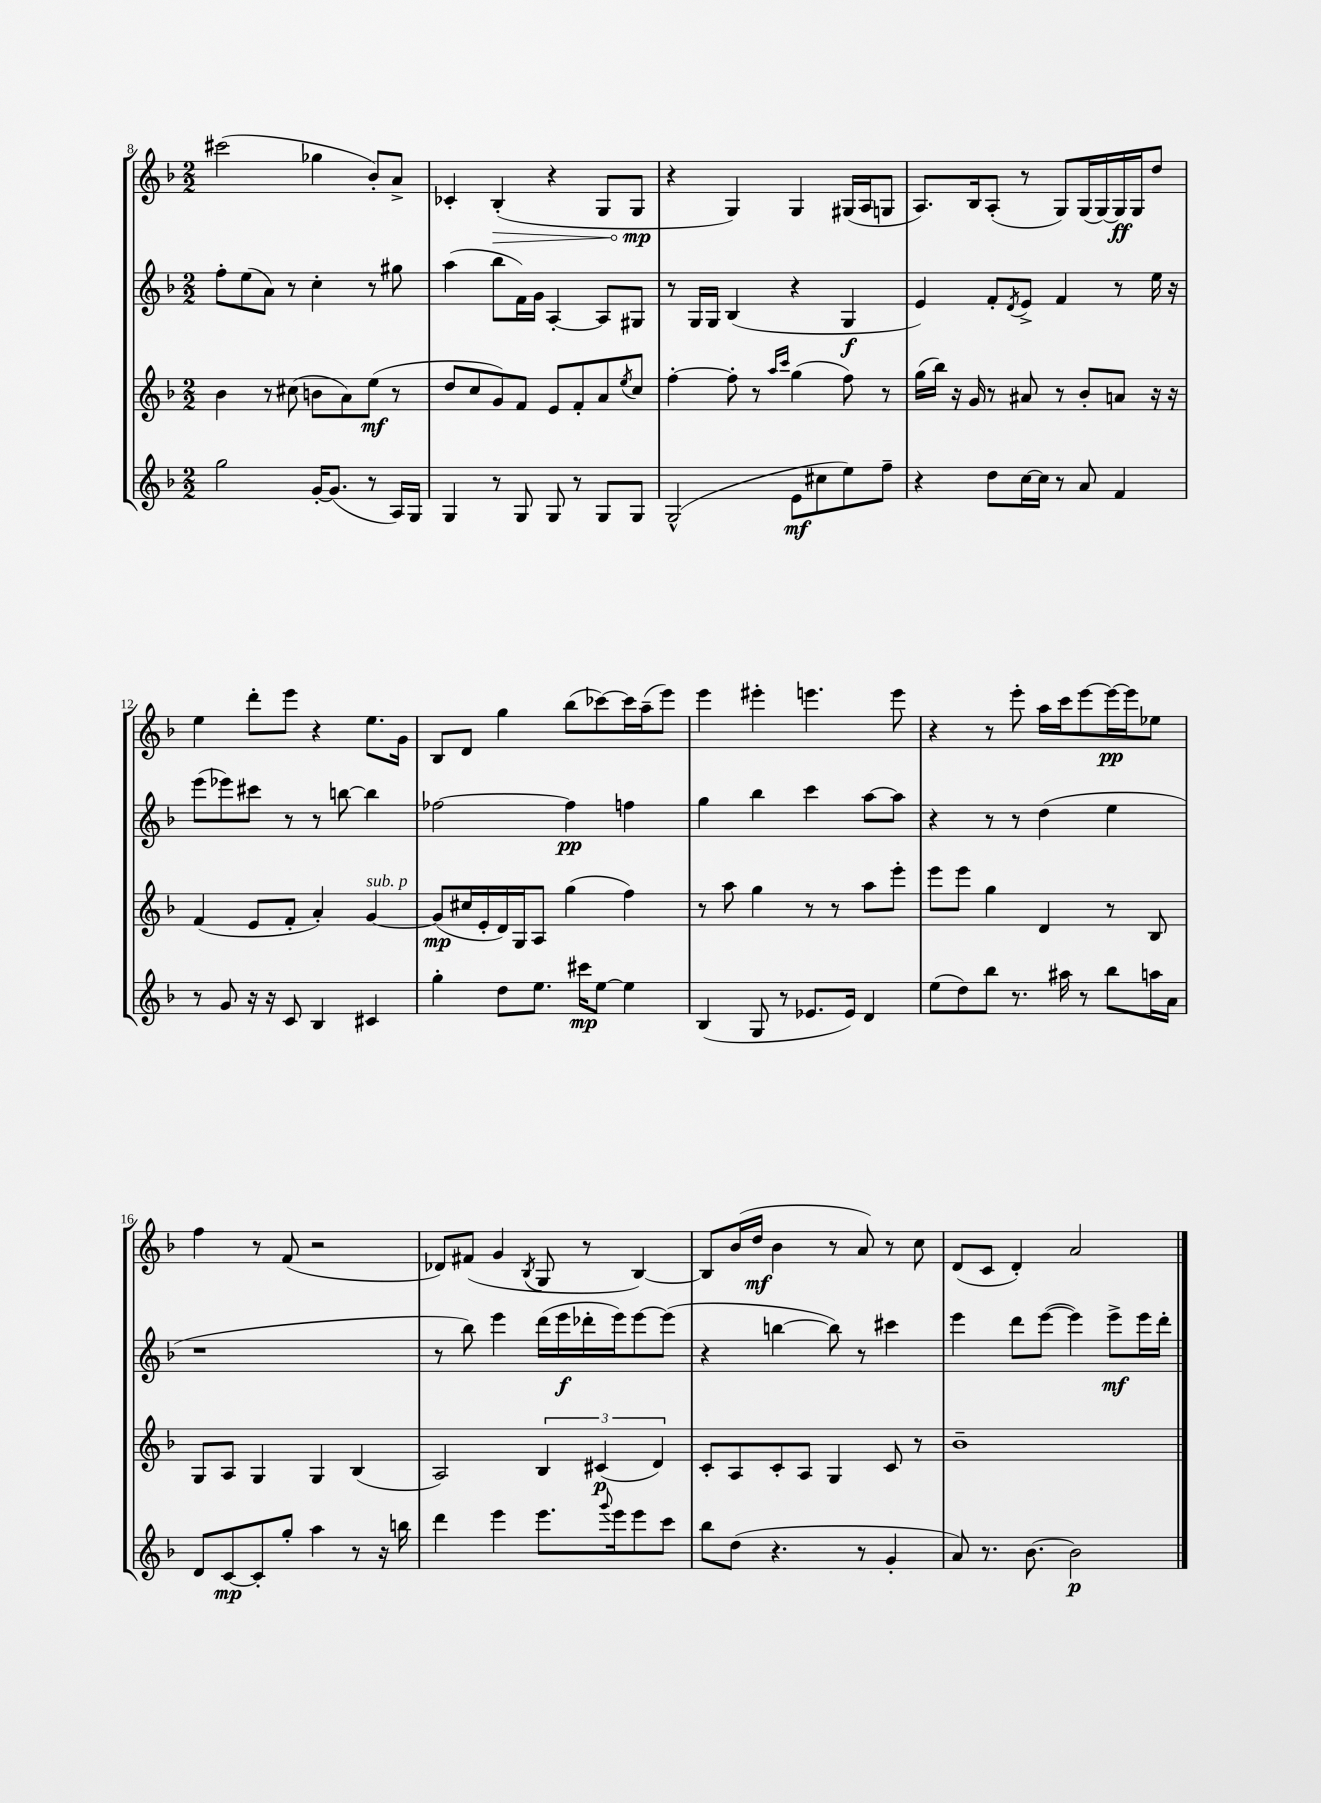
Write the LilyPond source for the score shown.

<<
\new StaffGroup <<
\new Staff = "s0" {
    \clef treble \key f \major \numericTimeSignature \time 2/2
    cis'''2( ges''4 bes'8-.) a'8-> |
    ces'4-. \once \override Hairpin.circled-tip = ##t bes4-.\>( r4 g8 g8\mp\! |
    r4 g4) g4 gis16( a16 g8 |
    a8.) bes16 a8-.( r8 g8) g16( g16~) g16\ff g16 d''8 |
    e''4 d'''8-. e'''8 r4 e''8. g'16 |
    bes8 d'8 g''4 bes''8( ces'''8~) ces'''16 a''16--( e'''8) |
    e'''4 eis'''4-. e'''4. e'''8 |
    r4 r8 e'''8-. a''16 c'''16 e'''8~ e'''16~\pp e'''16 ees''8 |
    f''4 r8 f'8( r2 |
    des'8) fis'8( g'4 \acciaccatura { bes8 } g8 r8 bes4~) |
    bes8 bes'16( d''16\mf bes'4 r8 a'8) r8 c''8 |
    d'8( c'8 d'4-.) a'2 \bar "|." |
}
\new Staff = "s1" {
    \clef treble \key f \major \numericTimeSignature \time 2/2
    f''8-. e''8( a'8) r8 c''4-. r8 gis''8 |
    a''4( bes''8 f'16) g'16 a4~-. a8 gis8 |
    r8 g16 g16 bes4( r4 g4\f |
    e'4) f'8-. \acciaccatura { d'8 } e'8-> f'4 r8 e''16 r16 |
    e'''8( ees'''8) cis'''8 r8 r8 b''8~ b''4 |
    fes''2~ fes''4\pp f''4 |
    g''4 bes''4 c'''4 a''8~ a''8 |
    r4 r8 r8 d''4( e''4 |
    r1 |
    r8 bes''8) e'''4 d'''16( e'''16\f des'''16-. e'''16) e'''8~ e'''8( |
    r4 b''4~ b''8) r8 cis'''4 |
    e'''4 d'''8 e'''8~( e'''4) e'''8->\mf e'''16 d'''16-. \bar "|." |
}
\new Staff = "s2" {
    \clef treble \key f \major \numericTimeSignature \time 2/2
    bes'4 r8 cis''8( b'8 a'8) e''8\mf( r8 |
    d''8 c''8 g'8) f'8 e'8 f'8-. a'8 \acciaccatura { e''8 } c''8 |
    f''4~-. f''8-. r8 \grace { a''16 c'''16 } g''4( f''8) r8 |
    g''16( bes''16) r16 g'16 r8 ais'8 r8 bes'8-. a'8 r16 r16 |
    f'4( e'8 f'8-. a'4-.) g'4~^\markup { \italic "sub. p" } |
    g'8\mp( cis''16 e'16-. d'16) g16 a8 g''4( f''4) |
    r8 a''8 g''4 r8 r8 a''8 e'''8-. |
    e'''8 e'''8 g''4 d'4 r8 bes8 |
    g8 a8 g4 g4 bes4( |
    a2) \tuplet 3/2 { bes4 cis'4\p( d'4) } |
    c'8-. a8 c'8-. a8 g4 c'8 r8 |
    bes'1-- \bar "|." |
}
\new Staff = "s3" {
    \clef treble \key f \major \numericTimeSignature \time 2/2
    g''2 g'16~-. g'8.( r8 a16) g16 |
    g4 r8 g8 g8 r8 g8 g8 |
    g2-^( e'8\mf cis''8 e''8) f''8-- |
    r4 d''8 c''16~ c''16 r8 a'8 f'4 |
    r8 g'8 r16 r16 c'8 bes4 cis'4 |
    g''4-. d''8 e''8. cis'''16\mp e''8~ e''4 |
    bes4( g8 r8 ees'8. ees'16) d'4 |
    e''8( d''8) bes''8 r8. ais''16 r8 bes''8 a''16 a'16 |
    d'8 c'8~\mp c'8-. g''8-. a''4 r8 r16 b''16 |
    d'''4 e'''4 e'''8. \appoggiatura { g'''8 } e'''16 e'''8 c'''8 |
    bes''8 d''8( r4. r8 g'4-. |
    a'8) r8. bes'8.~ bes'2\p \bar "|." |
}
>>
>>
\layout { \context { \Score currentBarNumber = #8 } }
